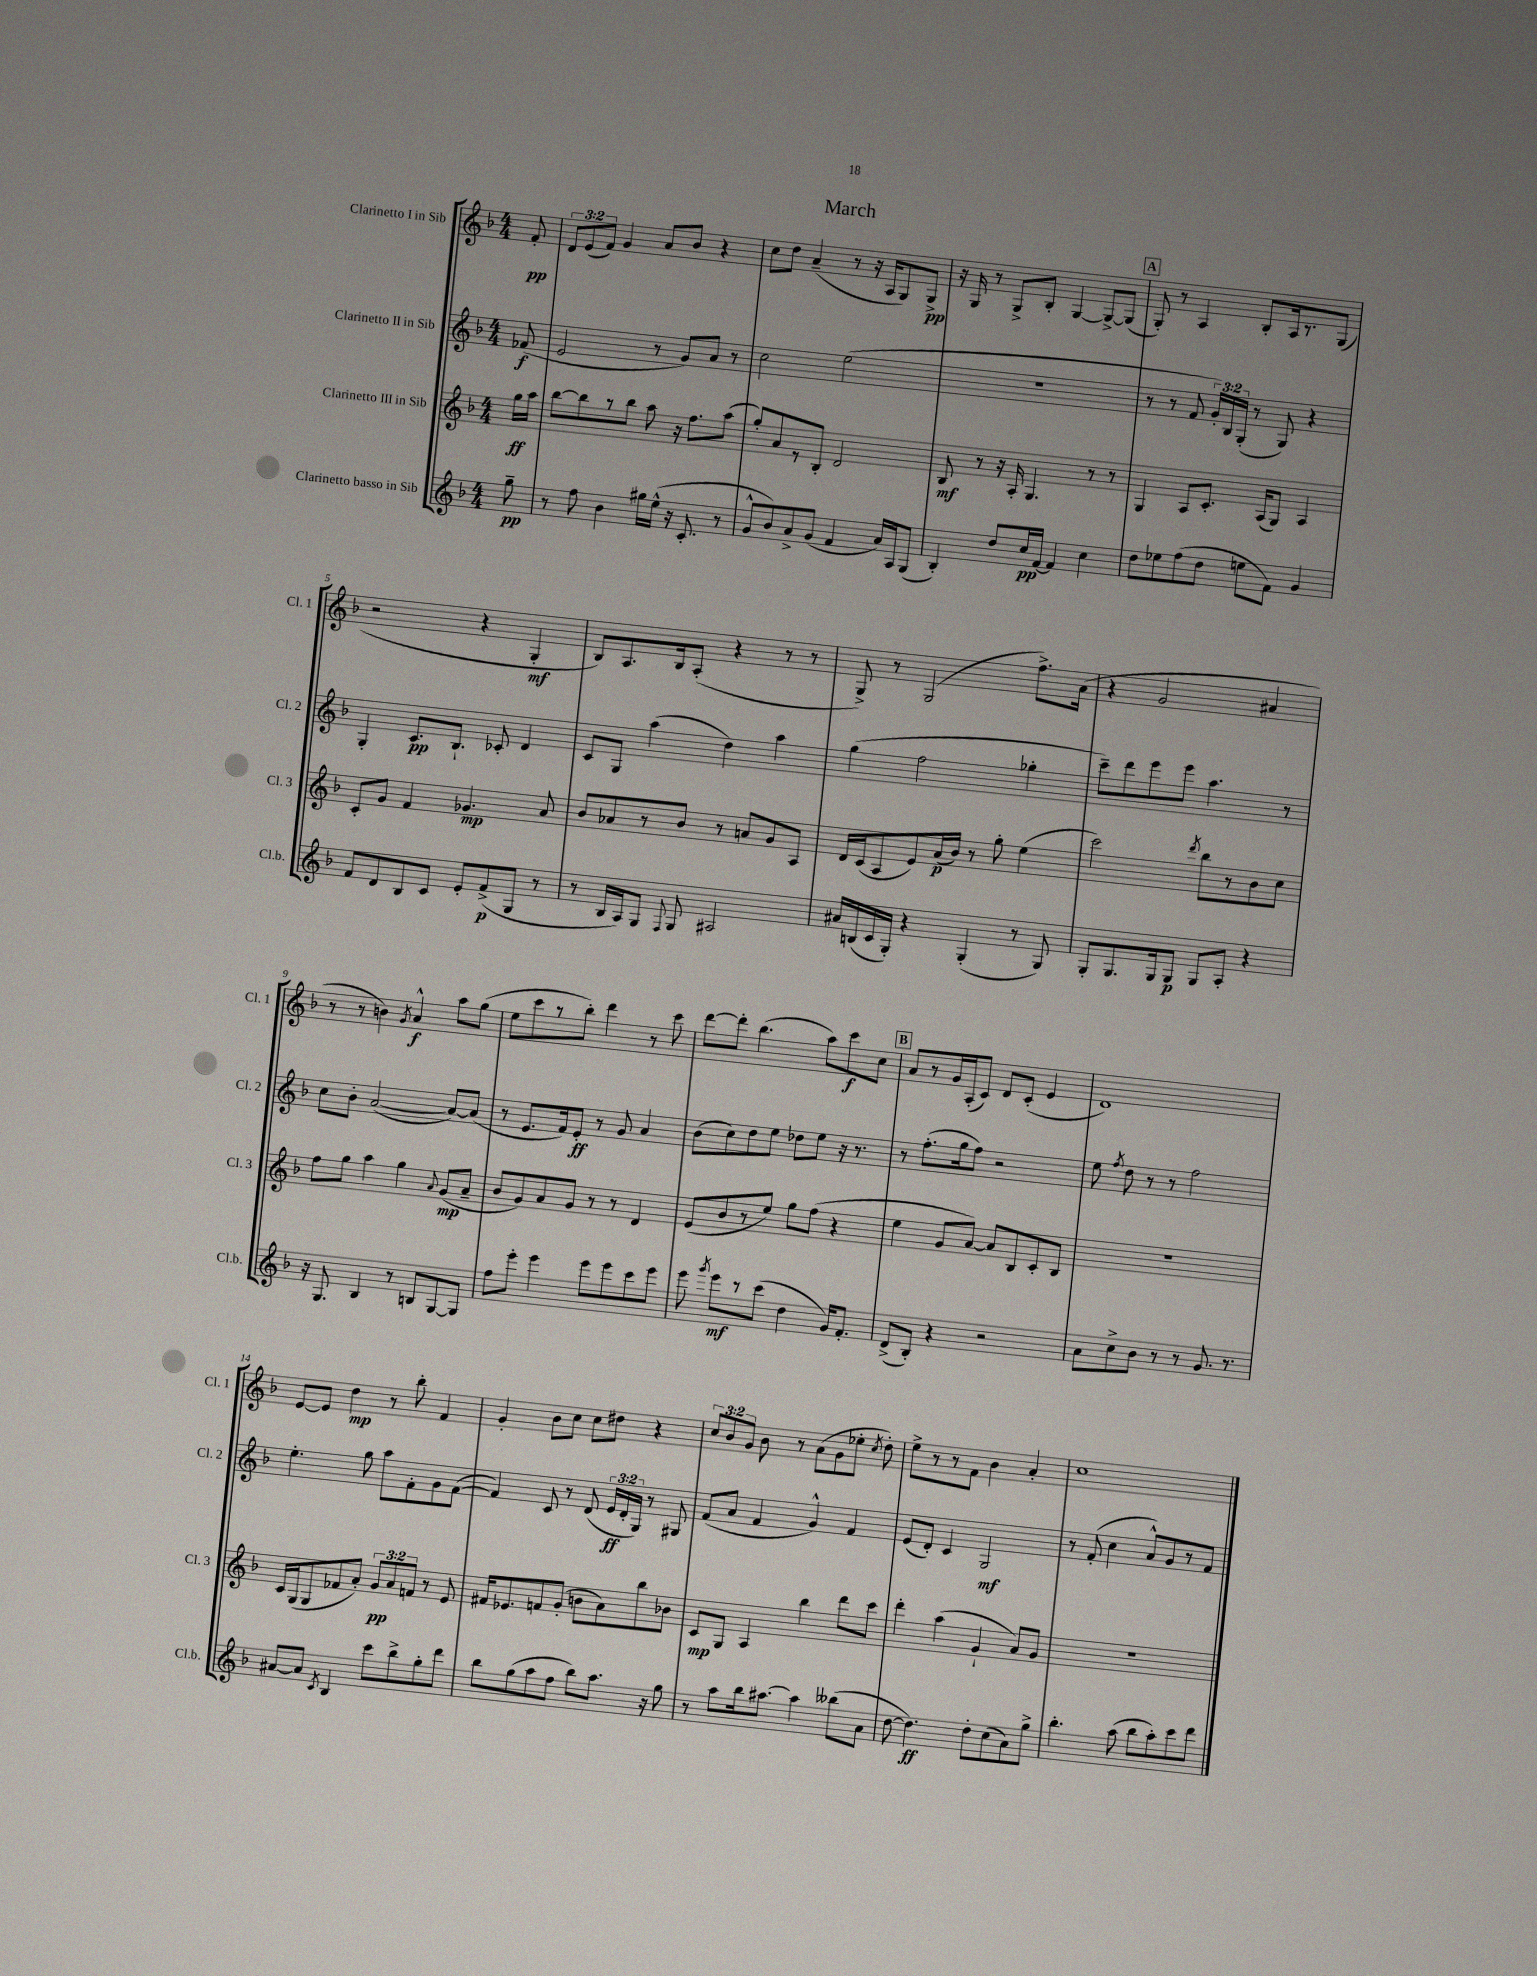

**kern	**kern	**kern	**kern
*staff4	*staff3	*staff2	*staff1
*clefG2	*clefG2	*clefG2	*clefG2
*k[b-]	*k[b-]	*k[b-]	*k[b-]
*M4/4	*M4/4	*M4/4	*M4/4
8gg~\	16gg\LL	(8f-/	8f'/
.	16aa\JJ	.	.
=	=	=	=
8r	[8bb-\L	2e/	12d/L
.	.	.	(12e/
8ff\	8bb-\]	.	.
.	.	.	12f/J)
4b-\	8r	.	4g/
.	8bb-\J	.	.
16gg#\LL	8aa\	8r	8a/L
(16ee^^\JJ	.	.	.
16r	16r	8g/L)	8b-/J
8.c'/	8.ff\L	.	.
.	.	8a/J	4r
8r	(8aa\J	8r	.
=	=	=	=
8g^^/L	8gg'/L)	2cc\	8cc\L
8b-/)	8a/	.	8dd\J
8a^/	8r	.	(4a~/
(8g/J	8B-'/J	.	.
4f/	2d/	(2ee\	8r
.	.	.	16r
.	.	.	16A/LK
16a/LL)	.	.	8G/)
16A/J	.	.	.
(8G/J	.	.	8G^/J
=	=	=	=
4B-'/)	8B-/	1r	16r
.	.	.	16G/
.	8r	.	8r
8dd/L	16r	.	8G^/L
.	16A'/	.	.
16cc/L	4.G/	.	8B-'/J
[16f/JJ	.	.	.
4f/]	.	.	[4G/
4cc\	8r	.	8G^/_L
.	8r	.	(8G/]J
=	=	=	=
8dd\L	4G/	8r	8G'/)
8ee-\	.	8r	8r
(8ff\	8A/L	8f/	4A/
8dd\J	8.c'/J	24g'/LL)	.
.	.	24B-/	.
.	.	(24G'/JJ	.
8ee\L	.	8r	8B-'/L
.	(16A/LK	.	.
8f\J)	8G/J)	8G/)	16A/k
.	.	.	8.r
4g/	4A/	4r	.
.	.	.	(8G/J
=	=	=	=
8f/L	8c'/L	4G'/	2r
8d/	8g/J	.	.
8B-/	4f/	8.c/L	.
8c/J	.	.	.
.	.	8.B-`/J	.
8e'/L	4.g-/	.	4r
(8f^/	.	8c-'/	.
8G/J	.	4d/	4G'/
8r	8a/	.	.
=	=	=	=
8r	8b-/L	8c/L	8B-/L)
16B-/LL	8a-/	8G/J	8.A/
16A/J)	.	.	.
8G/J	8r	(4aa\	.
.	.	.	16B-/k
8qqF/	.	.	.
8G/	8b-/J	.	(8A'/J
2A#/	8r	4dd\)	4r
.	8a/L	.	.
.	8g/	4aa\	8r
.	8A/J	.	8r
=	=	=	=
16a#/LL	16d/LL	(4gg\	8G^/)
(16B/	(16c/J	.	.
16c/	8A/	.	8r
16G'/JJ)	.	.	.
4r	8e/)	2ff\	(2G/
.	(16a/L	.	.
.	16b-/JJ)	.	.
(4G'/	8r	.	.
.	8gg'\	.	.
8r	(4ee\	4gg-'\	8.ff^\L)
8G/)	.	.	.
.	.	.	(16a\Jk
=	=	=	=
8G'/L	2ccc\)	8ccc~\L)	4r
8.G/	.	8ddd\	.
.	.	8eee\	2g/
16G/k	.	.	.
8G/J	.	8eee\J	.
.	8qddd/	.	.
8G/L	8bb-\L	4.aa\	.
8A'/J	8r	.	.
4r	8b-\	.	4a#/
.	8cc\J	8r	.
=	=	=	=
16r	8ff\L	8cc\L	8r
8.G/	.	.	.
.	8gg\J	8b-'\J	8r
4B-/	4aa\	([2a/	4b\)
.	.	.	8qg/
8r	4gg\	.	4a^^/
8B/L	.	.	.
.	8qqa/	.	.
[8G/	(8g/L	8a/_L)	8aa\L
8G/]J	8a~/J	(8a/]J	(8gg\J
=	=	=	=
8ff\L	8b-/L	8r	8ee\L
8eee'\J	8g/)	8.e/L	8ccc\
4eee\	8a/	.	8r
.	.	16f/k)	.
.	8g/J	8e'/J	8bb-'\J)
8eee\L	8r	8r	4ddd\
8eee\	8r	8g/	.
8ccc\	4d/	4a/	8r
8eee\J	.	.	8ccc\
=	=	=	=
8eee\	(8e/L	(8b-\L	[8ddd\L
8qggg/	.	.	.
8eee\L	8b-/	8cc\)	8ddd'\]J
8r	8r	8dd\	(4.bb-\
(8ccc\J	8ee/J)	8ee\J	.
4dd\	8gg\L	8dd-\L	.
.	(8ff\J	8ee\J	8aa\L)
16g/LK)	4r	16r	8ccc\
8.f'/J	.	8.r	.
.	.	.	8cc\J
=	=	=	=
(8d^/L	4ee\	8r	8a/L
8B-'/J)	.	(8.ff'\L	8r
4r	8g/L	.	16g/L
.	.	16gg\k	(16A'/J
.	[8a/J)	8ff\J)	8c/J)
2r	8a/]L	2r	8d/L
.	8B-/	.	(8c'/J
.	8c'/	.	4e/
.	8B-/J	.	.
=	=	=	=
8a\L	1r	8ee\	1d)
.	.	8qff/	.
8cc^\	.	8dd\	.
8b-\J	.	8r	.
8r	.	8r	.
8r	.	2ff\	.
8.g/	.	.	.
8.r	.	.	.
=	=	=	=
[8a#/L	16c/LL	4.ee'\	[8e/L
.	(16G/J	.	.
8a#/]J	8G/	.	8e/]J
8qc/	.	.	.
4B-/	8f-/	.	4dd\
.	8a'/J)	8gg\	.
8ccc\L	12g/L	8aa\L	8r
.	12a/	.	.
8bb-^\	.	8f'\	8bb-'\
.	12f/J	.	.
8gg'\	8r	8g\	4f/
8ddd\J	8e/	([8f\J	.
=	=	=	=
8bb-\L	16f#/LK	4f/])	4g'/
.	8.e-/	.	.
(8gg\	.	.	.
8aa\	8f/	8c/	8b-\L
8ff\J	(8g'/J	8r	8cc\J
8bb-\L)	8b\L	(8d/	8cc\L
8.aa\J	8a\)	24e/LL	8dd#\J
.	.	24d'/	.
.	.	24G/JJ)	.
.	8bb-\	8r	4r
16r	.	.	.
8gg\	8b-\J	8G#/	.
=	=	=	=
8r	8c/L	(8f/L	12cc/L
.	.	.	12b-/
8aa\L	8G/J	8a/J	.
.	.	.	12g/J
16bb-\k	4A/	4f/	8b-\
[8.aa#\J	.	.	.
.	.	.	8r
4aa#\]	4bb-\	4g^^/)	(8a\L
.	.	.	8g\
(8bb--\L	8ddd\L	4f/	8ee-'\J
.	.	.	8qcc/
8a\J	8ccc\J	.	8dd'\)
=	=	=	=
[8dd\	4ddd'\	(8e/L	8ee^\L
4.dd\])	.	8d'/J)	8r
.	(4aa\	4c/	8r
.	.	.	8f\J
8dd'\L	4g`/	2G/	4b-\
(8cc\	.	.	.
8a\)	8a/L)	.	4a'/
8gg^\J	8g/J	.	.
=	=	=	=
4.bb-'\	1r	8r	1cc
.	.	(8f'/	.
.	.	4cc\	.
(8aa\	.	.	.
8bb-\L	.	8a^^/L)	.
8aa'\)	.	8g/	.
8ccc\	.	8r	.
8ddd\J	.	8f/J	.
==	==	==	==
*-	*-	*-	*-
